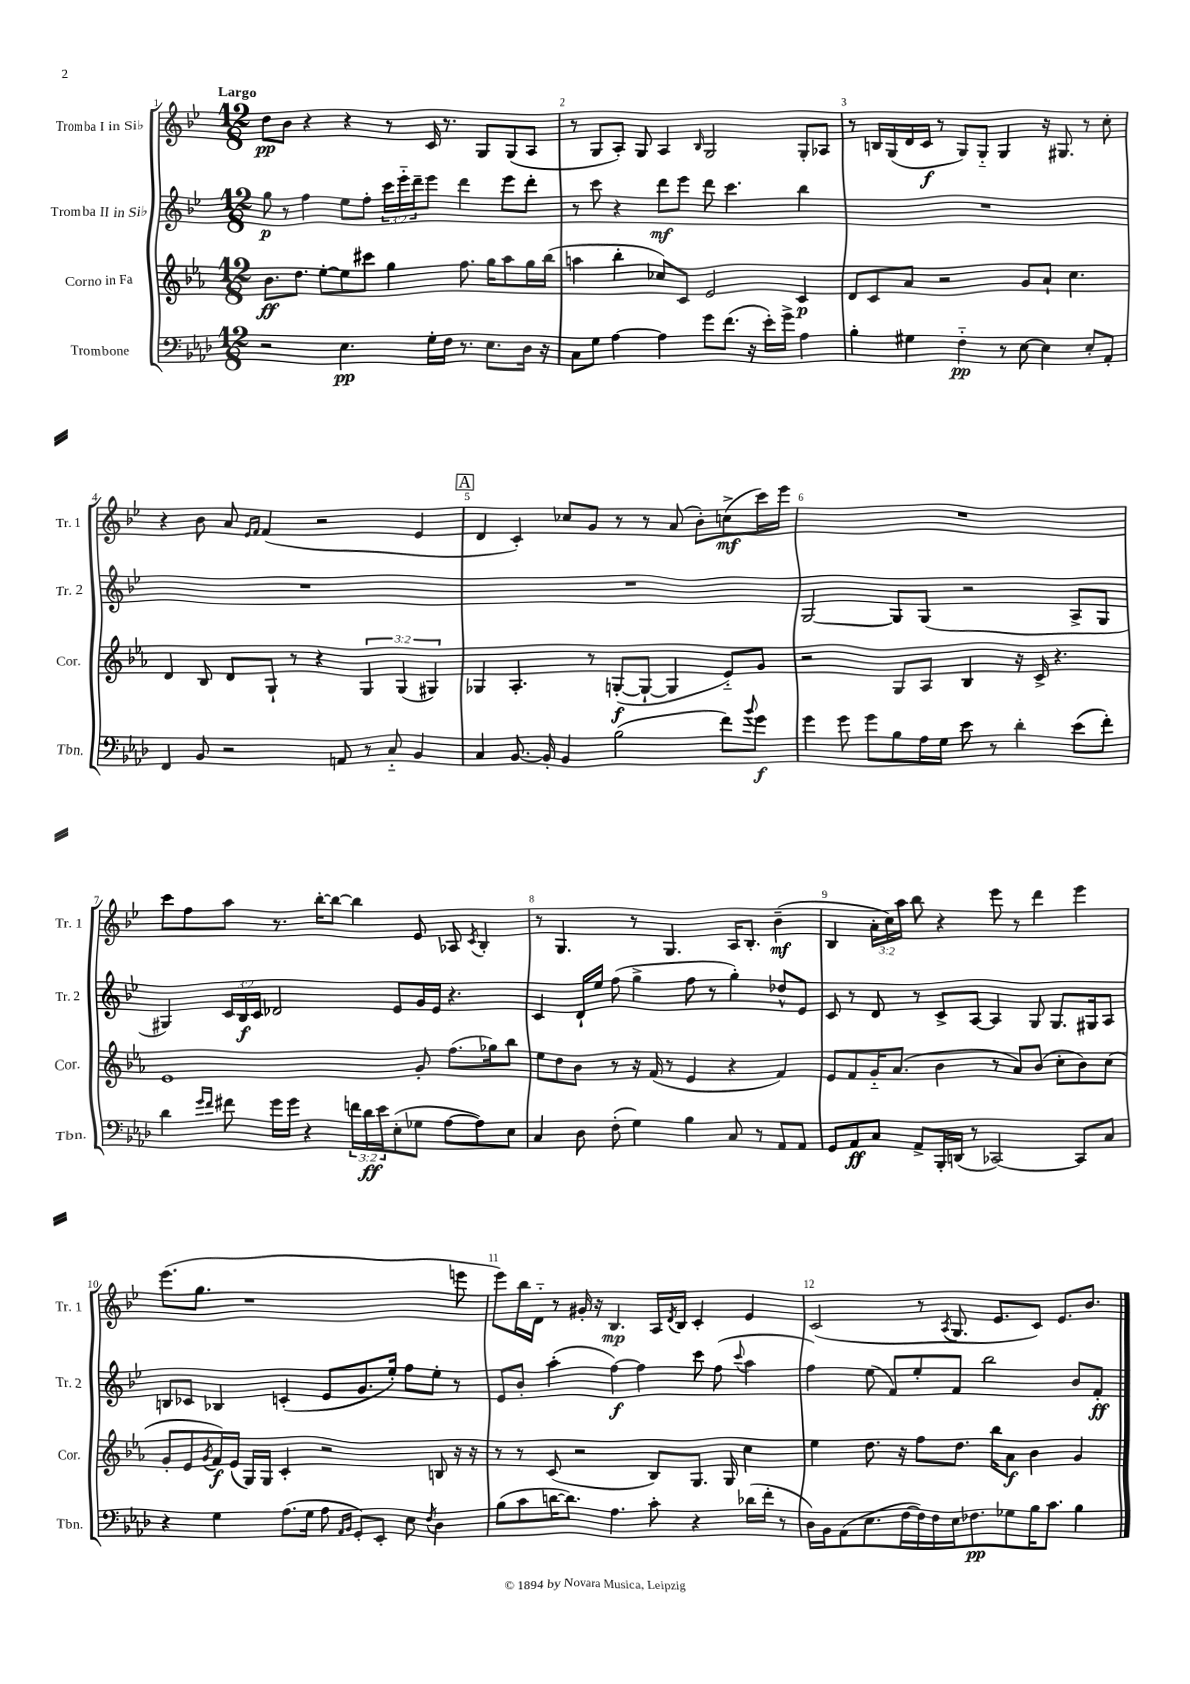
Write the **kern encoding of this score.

**kern	**kern	**kern	**kern
*staff4	*staff3	*staff2	*staff1
*clefF4	*clefG2	*clefG2	*clefG2
*k[b-e-a-d-]	*k[b-e-a-]	*k[b-e-]	*k[b-e-]
*M12/8	*M12/8	*M12/8	*M12/8
2r	8.b-	8gg	8dd
.	.	8r	8b-
.	8.dd	.	.
.	.	4ff	4r
.	[8ee-'	.	.
4.E-	8ee-]	8ee-	4r
.	8ccc#	8ff'	.
.	4gg	24ccc	8r
.	.	24eee-'~	.
.	.	24ddd~	.
16G'	.	8eee-	16c
16F	.	.	8.r
8.r	8.ff	4ddd	.
.	.	.	8G
8.E-	16gg	.	.
.	8aa-	8eee-	(8G
16D-	16gg	8ddd'	8A
16r	(16bb-	.	.
=	=	=	=
8C	4aa	8r	8r
8G	.	8ccc	8G
[4A-	4bb-'	4r	8A')
.	.	.	8G
4A-]	8cc-)	8ddd	4A
.	8c	8eee-	.
.	.	.	16qqB-
8g	2e-	8ddd	2G
(8.f	.	4.ccc	.
16r	.	.	.
16e-')	.	.	.
16g^	.	.	.
4A-	4c	4bb-	8G'
.	.	.	8A-
=	=	=	=
4B-'	8d	1.r	8r
.	8c	.	16B
.	.	.	(16G
4G#	8a-	.	16d
.	.	.	16c
.	2r	.	8r
4F'~	.	.	8G)
.	.	.	8G'~
8r	.	.	4G
[8E-	8g	.	.
4E-]	8a-`	.	16r
.	.	.	8.G#
.	4.cc	.	.
8E-'	.	.	8r
8AA-'	.	.	8cc'
=	=	=	=
4FF	4d	1.r	4r
8BB-	8B-	.	8b-
2r	8d	.	8a
.	.	.	16qqe-
.	.	.	16qqf
.	8G`	.	(4f
.	8r	.	.
.	4r	.	2r
8AA	.	.	.
8r	6G	.	.
8C'~	.	.	.
.	(6G	.	.
4BB-	.	.	4e-
.	6G#)	.	.
=	=	=	=
4C	4G-	1.r	4d
[8.BB-	4.A-'	.	4c')
16BB-']	.	.	.
4BB-	.	.	8cc-
.	8r	.	8g
(2B-	([8G'	.	8r
.	8G`_	.	8r
.	4G]	.	(8a
.	.	.	8b-')
8f)	8e-'~)	.	(8cc^
8qqb-	.	.	.
8g	8g	.	16ccc)
.	.	.	16eee-
=	=	=	=
4g	2r	[2G	1.r
8g	.	.	.
8g	.	.	.
8B-	8G	8G]	.
16A-	8A-	(8G	.
16G	.	.	.
8e-	4B-	2r	.
8r	.	.	.
4d-'	16r	.	.
.	16c^	.	.
.	4.r	.	.
(8e-	.	8A^	.
8f')	.	8G	.
=	=	=	=
4d-	1e-	4G#)	8ccc
.	.	.	8ff
16qqg	.	.	.
16qqf	.	.	.
8f#	.	24c	8aa
.	.	24B-	.
.	.	24c	.
16g	.	2d-	8.r
16g	.	.	.
4r	.	.	.
.	.	.	[16bb-'
.	.	.	8bb-_
24f	.	.	4bb-]
24d-	.	.	.
24e-	.	.	.
(8E-'	.	8e-	.
8G-	8g'	16g	8e-
.	.	16e-	.
[8A-	(8.ff	4.r	8A-
.	.	.	8qc
8A-])	.	.	4B-'
.	16gg-)	.	.
8E-	8bb-	.	.
=	=	=	=
4C	8ee-	4c	8r
.	8dd	.	4.G
8D-	8b-	16d`	.
.	.	16ee-	.
(8F'	8r	(8ff	.
4G)	16r	4gg^	8r
.	(16f	.	.
.	8r	.	4.G
4B-	4e-	8ff	.
.	.	8r	.
8C	4r	4gg')	16A
.	.	.	8.B-'
8r	.	.	.
8AA-	4f)	8dd-^^	(4b-~
8AA-	.	8e-	.
=	=	=	=
8GG	8e-	8c	4B-
8AA-	8f	8r	.
8C	16g'~	8d	24a'
.	.	.	24cc)
.	(8.a-	.	.
.	.	.	24aa
8AA-^	.	8r	8bb-
16BBB-'	4b-	8c^	4r
(16DD	.	.	.
8r	.	[8A	.
[2CC-)	8r	4A]	8eee-
.	8a-)	.	8r
.	(8b-	8G	4ddd
.	8cc'	8.G	.
8CC-]	8b-)	.	4eee-
.	.	16G#	.
8C	(8cc	8A	.
=	=	=	=
4r	8g'	8B	(8.eee-
.	8e-	8c-	.
.	.	.	8.gg
.	8qg	.	.
4G	16f)	4B-	.
.	(16e-	.	.
.	16G)	.	1r
.	16G	.	.
(8.A-	4c'	(4c'	.
16G	.	.	.
8A-	2r	8e-	.
16qqAA-	.	.	.
16qqBB-	.	.	.
8GG')	.	8.g	.
8EE-'	.	.	.
.	.	16ee-')	.
8E-	.	8ff	.
8qF	.	.	.
4D-	8B	8ee-'	.
.	16r	8r	8eee
.	16r	.	.
=	=	=	=
(8B-	8r	8e-	8eee-)
8c	8r	8b-'	16bb-
.	.	.	16d'~
[16d	(8c	(4aa'	8r
8.d])	.	.	.
.	2r	.	16g#'
.	.	.	16r
4.A-	.	[4ff)	4.B-
.	.	4ff]	.
8c'	8B-)	.	16A
.	.	.	8qd
.	.	.	16B-
4r	8.G	8ccc	4c'
.	.	(8ff	.
.	16G	.	.
.	.	8qqccc	.
(16d-	4cc	4aa	4e-
16f'	.	.	.
8r	.	.	.
=	=	=	=
16D-)	4ee-	4ff)	(2c
16BB-	.	.	.
(8AA-	.	.	.
8.E-	8.dd	(8ee-	.
.	.	8f)	.
[16F	16r	.	.
16F])	8ff	8ee-'	8r
16F	.	.	.
.	.	.	8qA
16E-	8.dd	8f	8.G
8.F-	.	.	.
.	.	2bb-	.
.	16bb-	.	8.e-
8G-	8a-	.	.
16B-	4b-	.	8c)
8.c	.	.	.
.	.	.	8.e-
4B-	4g	8b-	.
.	.	.	8.b-
.	.	8f'	.
==	==	==	==
*-	*-	*-	*-
